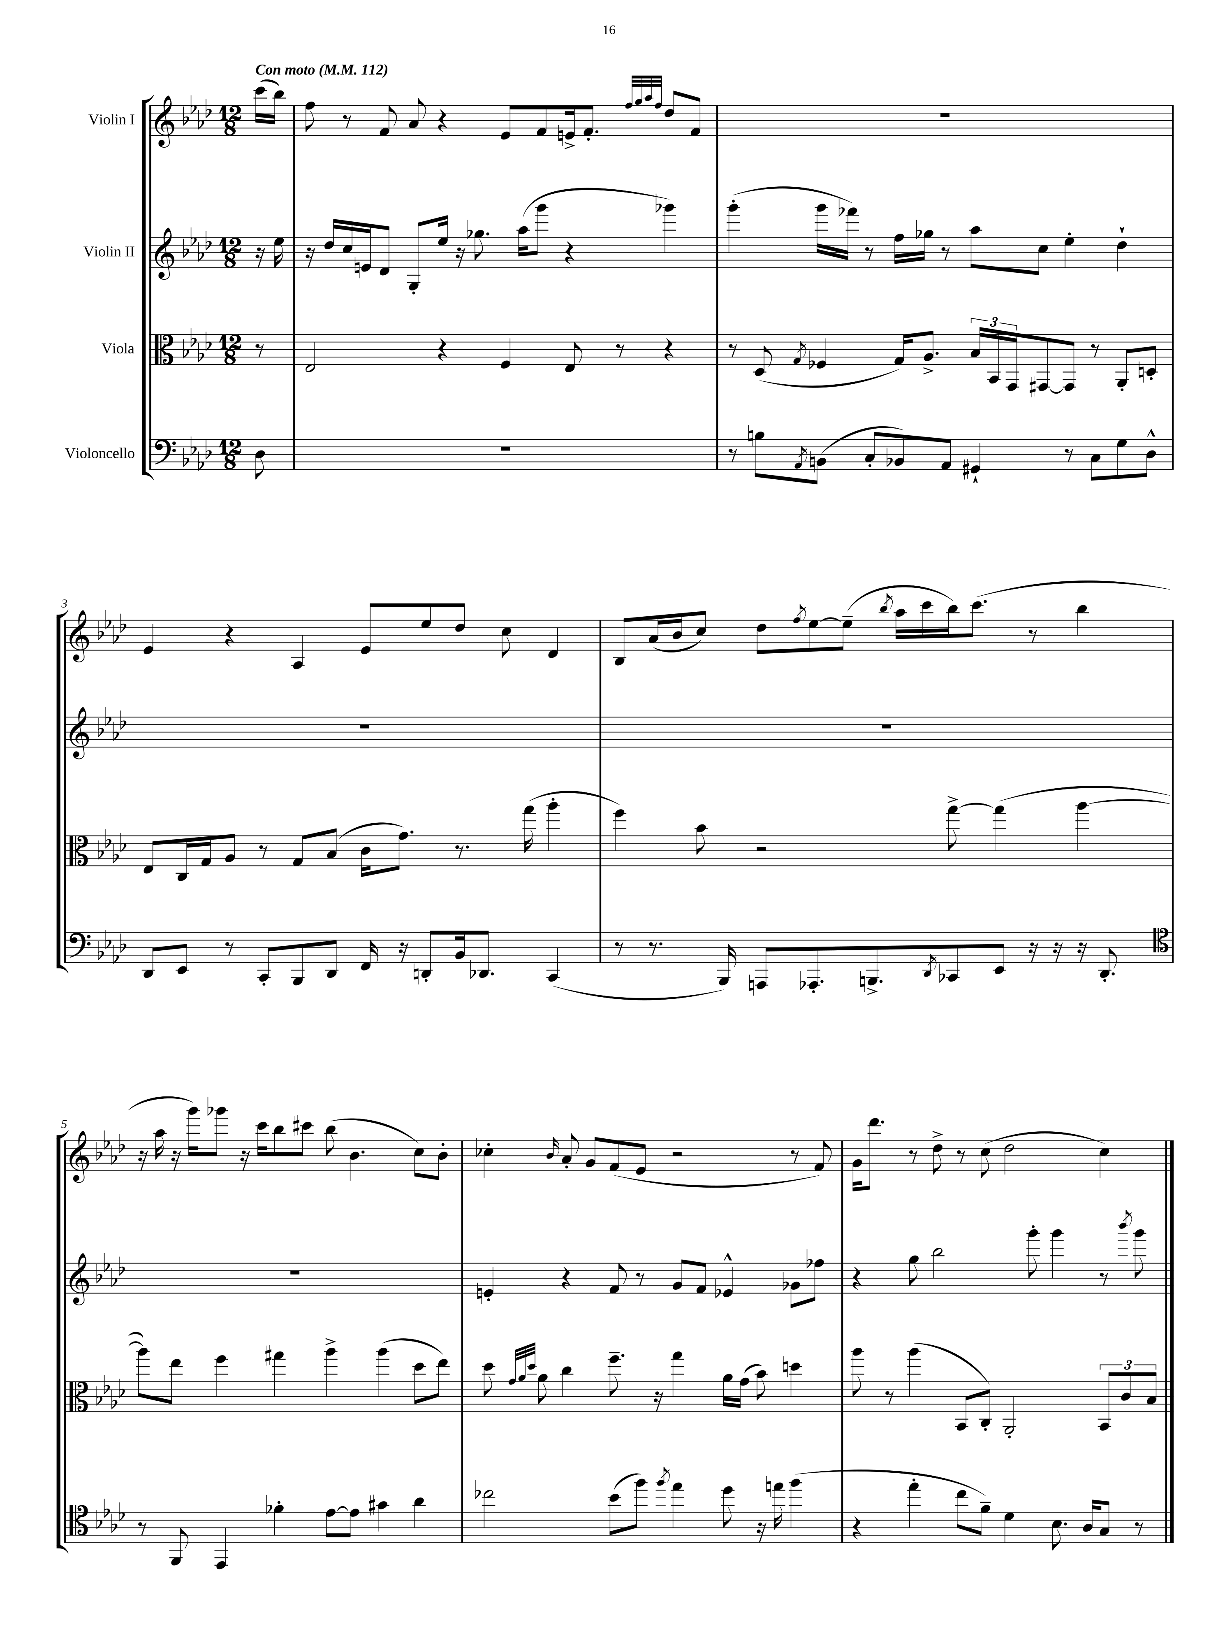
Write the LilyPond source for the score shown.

<<
\new StaffGroup <<
\new Staff = "s0" \with { instrumentName = "Violin I" } {
    \clef treble \key aes \major \numericTimeSignature \time 12/8 \partial 8 \tempo "Con moto" 4 = 112
    c'''16( bes''16) |
    f''8 r8 f'8 aes'8 r4 ees'8 f'8 e'16-> f'8.-. \grace { f''32 g''32 aes''32 f''32 } des''8 f'8 |
    R1. |
    ees'4 r4 aes4 ees'8 ees''8 des''8 c''8 des'4 |
    bes8 aes'16( bes'16 c''8) des''8 \acciaccatura { f''8 } ees''8~ ees''8--( \acciaccatura { bes''8 } aes''16 c'''16 bes''16) c'''8.( r8 bes''4 |
    r16 aes''16 r16 g'''16) ges'''8 r16 c'''16 bes''8 cis'''8 bes''8( bes'4. c''8) bes'8-. |
    ces''4-. \grace { bes'16 } aes'8-. g'8 f'8( ees'8 r2 r8 f'8) |
    g'16 des'''8. r8 des''8-> r8 c''8( des''2 c''4) \bar "|." |
}
\new Staff = "s1" \with { instrumentName = "Violin II" } {
    \clef treble \key aes \major \numericTimeSignature \time 12/8 \partial 8
    r16 ees''16 |
    r16 des''16 c''16 e'16 des'8 g8-. ees''16 r16 ges''8. aes''16( g'''8 r4 ges'''4) |
    g'''4-.( g'''16 fes'''16) r8 f''16 ges''16 r8 aes''8 c''8 ees''4-. des''4-! |
    R1. |
    R1. |
    R1. |
    e'4-. r4 f'8 r8 g'8 f'8 ees'4-^ ges'8 fes''8 |
    r4 g''8 bes''2 g'''8-. g'''4 r8 \acciaccatura { bes'''8 } g'''8 \bar "|." |
}
\new Staff = "s2" \with { instrumentName = "Viola" } {
    \clef alto \key aes \major \numericTimeSignature \time 12/8 \partial 8
    r8 |
    ees2 r4 f4 ees8 r8 r4 |
    r8 des8( \acciaccatura { g8 } fes4 g16) aes8.-> \tuplet 3/2 { bes16 bes,16 g,16 } gis,8~ gis,8 r8 aes,8-. d8-. |
    ees8 c16 g16 aes8 r8 g8 bes8( c'16 g'8.) r8. g''16( aes''4-. |
    f''4) bes'8 r2 g''8~-> g''4( aes''4~ |
    aes''8) ees''8 f''4 gis''4 aes''4-> aes''4( des''8 ees''8) |
    des''8 \grace { g'32 aes'32 des''32 } aes'8 c''4 f''8.-- r16 g''4 aes'16 g'16( bes'8) d''4 |
    aes''8 r8 aes''4( bes,8 c8-.) aes,2-. \tuplet 3/2 { bes,8 c'8 bes8 } \bar "|." |
}
\new Staff = "s3" \with { instrumentName = "Violoncello" } {
    \clef bass \key aes \major \numericTimeSignature \time 12/8 \partial 8
    des8 |
    R1. |
    r8 b8 \acciaccatura { aes,8 } b,8( c8-. bes,8) aes,8 gis,4-! r8 c8 g8 des8-^ |
    des,8 ees,8 r8 c,8-. bes,,8 des,8 f,16 r16 d,8-. bes,16 des,8. c,4( |
    r8 r8. bes,,16) a,,8 aes,,8.-. b,,8.-> \acciaccatura { des,8 } ces,8 ees,8 r16 r16 r16 des,8.-. |
    \clef tenor r8 f,8 ees,4 fes'4-. ees'8~ ees'8 gis'4 aes'4 |
    ces''2 bes'8( f''8) \acciaccatura { f''8 } ees''4 des''8 r16 e''16 f''4( |
    r4 ees''4-. c''8 f'8--) des'4 bes8. aes16 g8 r8 \bar "|." |
}
>>
>>
